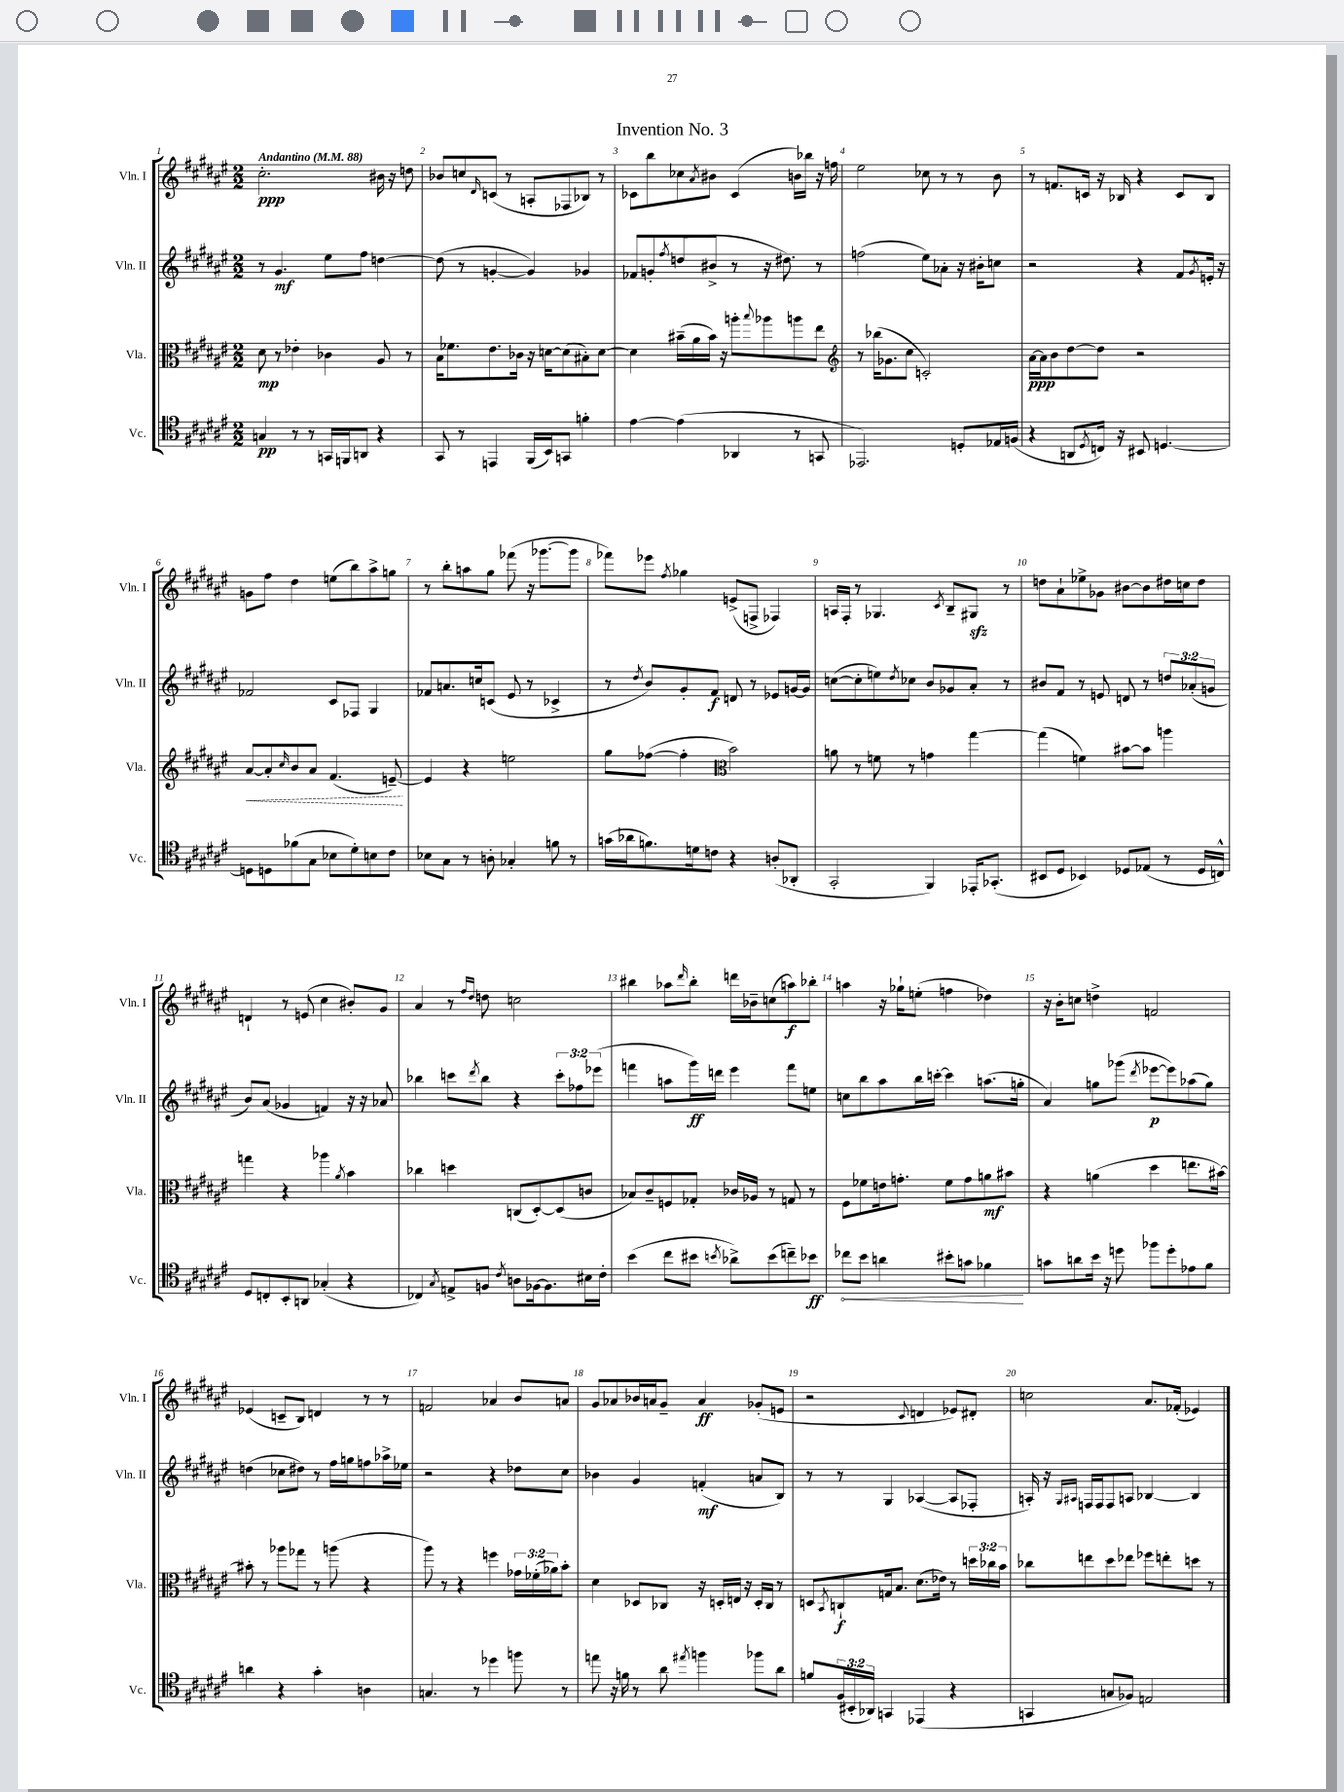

**kern	**kern	**kern	**kern
*staff4	*staff3	*staff2	*staff1
*clefC4	*clefC3	*clefG2	*clefG2
*k[f#c#g#d#a#e#]	*k[f#c#g#d#a#e#]	*k[f#c#g#d#a#e#]	*k[f#c#g#d#a#e#]
*M2/2	*M2/2	*M2/2	*M2/2
*MM88	*MM88	*MM88	*MM88
4G	8d#	8r	2.cc#'
.	8r	4.g#	.
8r	4e-'	.	.
8r	.	.	.
16GG	4c-	8ee#	.
16FF	.	.	.
8AA	.	8ff#	.
4r	8A#	[4dd	16b#
.	.	.	16r
.	8r	.	8dd
=	=	=	=
8GG#	16B	(8dd]	8b-
.	8.f-	.	.
8r	.	8r	8cc
.	.	.	16qqd#
4EE	8.e#	[4g'	(8c
.	.	.	8r
.	16c-	.	.
(16FF#	16r	4g])	8A'
16BB)	[16d	.	.
8GG	(8d]	.	8F-
4f'	8B#')	4g-	8B-)
.	[8d	.	8r
=	=	=	=
[4e#	4d]	8f-	8c-
.	.	8g'	8bb
.	.	8qff#	.
(4e#]	(16b#~	(8dd	8cc-
.	16a#	.	.
.	.	.	8qa#
.	16b#)	8b#^	8b#
.	16r	.	.
4AA-	8aa'	8r	(4c-
.	8qqbb	.	.
.	8aa-	16r	.
.	.	8.dd#)	.
8r	8aa	.	16b)
.	.	.	16bb-
8GG	8ee#	8r	16r
.	.	.	16ff
=	=	=	=
*	*clefG2	*	*
2.EE-)	8r	(2ff	2ee#
.	(16bb-	.	.
.	8.g-	.	.
.	8cc#	.	.
.	2c')	8ee#)	8cc-
.	.	8a-'	8r
8D'	.	16r	8r
.	.	16b#'	.
16E-	.	8cc	8b
(16F	.	.	.
=	=	=	=
4r	[16a#	2r	8r
.	16a#]	.	.
.	8b	.	8.f
8AA	[8dd#	.	.
.	.	.	16c
8qD#	.	.	.
16C)	8dd#]	.	16r
16r	.	.	16B-
8BB#	2r	4r	4r
[4.D	.	.	.
.	.	8f#	8c
.	.	8qg#	.
.	.	16e'	8B-
.	.	16r	.
=	=	=	=
8D]	[8a#	2f-	8g
8D	8a#']	.	8ff#
.	16qqcc#	.	.
(8f-	8b	.	4dd#
8G#	8a#	.	.
8B-	(4.f#	8c#	(8ee
8d#')	.	8F-	8bb)
8B	.	4G#	8aa#^
8c#	[8e~)	.	8gg
=	=	=	=
8B-	4e]	8f-	8r
8G#	.	8.a	8bb'
8r	4r	.	8aa
.	.	16cc	.
8A'	.	(8c	8gg#
4G-'	2ee	8e#	(8fff-
.	.	8r	16r
.	.	.	[8.ggg-
8f	.	4c-^	.
8r	.	.	8ggg-]
=	=	=	=
(16g	8gg#	8r	8fff-)
16a-	.	.	.
.	.	8qdd#	.
8.f)	([8ff-	8b)	8eee-
.	.	.	8qff#
.	4ff-']	8g#'	4gg-
16d	.	.	.
8c	.	8f#	.
*	*clefC3	*	*
4r	2b)	8d	(8e^
.	.	8r	8F^
(8A'	.	8e-	4F-)
8AA-'	.	[16g	.
.	.	16g]	.
=	=	=	=
2GG#'	8a	([8cc	16A
.	.	.	16F#'
.	8r	8cc']	8r
.	8f	8ee)	4.G-
.	.	8qdd#	.
.	8r	8cc-	.
4FF#)	4g	8b	.
.	.	.	8qc#
.	.	8g-	8B~
16EE-'	[4gg#	8a#'	8G#
(8.GG-'	.	.	.
.	.	8r	8r
=	=	=	=
8BB#	(4gg#]	8b#	8dd
8D#	.	8f#	8a#`
4BB-)	4f)	8r	8ee-^
.	.	8e	8g-
8D-	[8b#	8d	[8b#
(8E-	8b#]	8r	8b#]
8r	4aa	12dd	16dd#
.	.	.	16cc
.	.	(12a-'	.
16D-	.	.	8dd#
.	.	12g	.
16C^^)	.	.	.
=	=	=	=
8D#	4gg	8b)	4d`
8C'	.	(8a#	.
8BB'	4r	4g-	8r
8AA	.	.	(8e
(4G-'	4aa-	4f)	4cc#
.	8qa#	.	.
4r	4b	16r	8b#')
.	.	16r	.
.	.	8a-	8g#
=	=	=	=
4C-)	4cc-	4bb-	4a#
8qG#	.	.	.
8E^	4dd	8ccc	8r
.	.	.	16qqff#
.	.	8qddd#	16qqdd#
8F	.	8bb-	8dd
8qc#	.	.	.
8A	(8C	4r	2cc
[16F-	[8D#')	.	.
8.F-]	.	.	.
.	(8D#]	12ccc'	.
.	.	12ff-	.
16B#	8c	.	.
.	.	(12eee-	.
16c#'	.	.	.
=	=	=	=
(4b	8B-)	4fff	4bb#
.	8c#~	.	.
8cc#	8F	8aa	8aa-
.	.	.	16qqddd#
8b#	8G-'	16ggg#)	8bb#'
.	.	16ddd	.
8qb	.	.	.
8a-^)	16c-	4eee#	16ddd
.	16A-	.	16b-~
(8b	8r	.	(8cc
8cc~)	8G	8fff	8aa)
8b-	8r	8ee	8bb-'
=	=	=	=
8cc-	8F#	8cc	4aa
8b	8f-	8bb	.
4a	16e	8aa#	16r
.	8.g'	.	16gg-`
.	.	16bb	(8ee'
.	.	[16ccc'	.
8b#'	8f-	4ccc]	4ff
8g	8g	.	.
4f-	8a	(8.aa	4dd-)
.	8b#	.	.
.	.	16gg'	.
=	=	=	=
8g	4r	4a#)	16r
.	.	.	16b'
8a	.	.	8cc
16b	(4a	8gg	4dd^
16r	.	.	.
8dd	.	(8ggg-	.
.	.	8qddd#	.
8ff-	4dd#	[8eee-	2f
8dd'	.	8eee-])	.
8e-	8.ee	(8aa-	.
8f#	.	8gg)	.
.	[16b#)	.	.
=	=	=	=
4a	8b#']	(4dd	(4e-
.	8r	.	.
4r	8aa-	8cc-	8c~
.	8gg-	8dd#)	8B)
4g#'	8r	8r	4d
.	(8aa	16ff#	.
.	.	16gg	.
4A	4r	8ff	8r
.	.	16aa-^	8r
.	.	16ee-	.
=	=	=	=
4.G	8aa#)	2r	2f
.	8r	.	.
.	4r	.	.
8r	.	.	.
4dd-	4ff	4r	4a-
8ff	24g-	8dd-	8b
.	(24f-'	.	.
.	24a-)	.	.
8r	8b'	8cc#	8a
=	=	=	=
8ee	4d#	4b-	8g#
16r	.	.	8a-
16f	.	.	.
8r	8D-	4g#	16b-
.	.	.	16a
8a#	8C-	.	8g#~
8qee#	.	.	.
4ff	16r	(4f'	4a
.	16D'	.	.
.	16E	.	.
.	16r	.	.
8ff-	16D'	8a	(8g-'
.	16C-	.	.
8a#	8r	8B)	8e
=	=	=	=
8f	8D	8r	2r
.	8qBB	.	.
(24F#	8C`	8r	.
24BB#'	.	.	.
24AA-)	.	.	.
4GG	16G	4G#	.
.	8.B	.	.
.	.	.	8qqc#
(4EE-	(8.d#	([4A-	4d
.	16e-)	.	.
4r	8r	8A-]	8e-)
.	24dd	8F-'	8d#'
.	24cc-	.	.
.	24b	.	.
=	=	=	=
4GG	8cc-	16A')	2cc
.	.	16r	.
.	.	16qqG#	.
.	.	16qqA#	.
.	8ee	16F	.
.	.	16F	.
8G	8dd#	8F	.
8F-)	8ee-	8A	.
2E	8ff-	[4B-	8.a#
.	8ee'	.	.
.	.	.	(16f-'
.	8dd	4B-]	4e-)
.	8r	.	.
==	==	==	==
*-	*-	*-	*-
